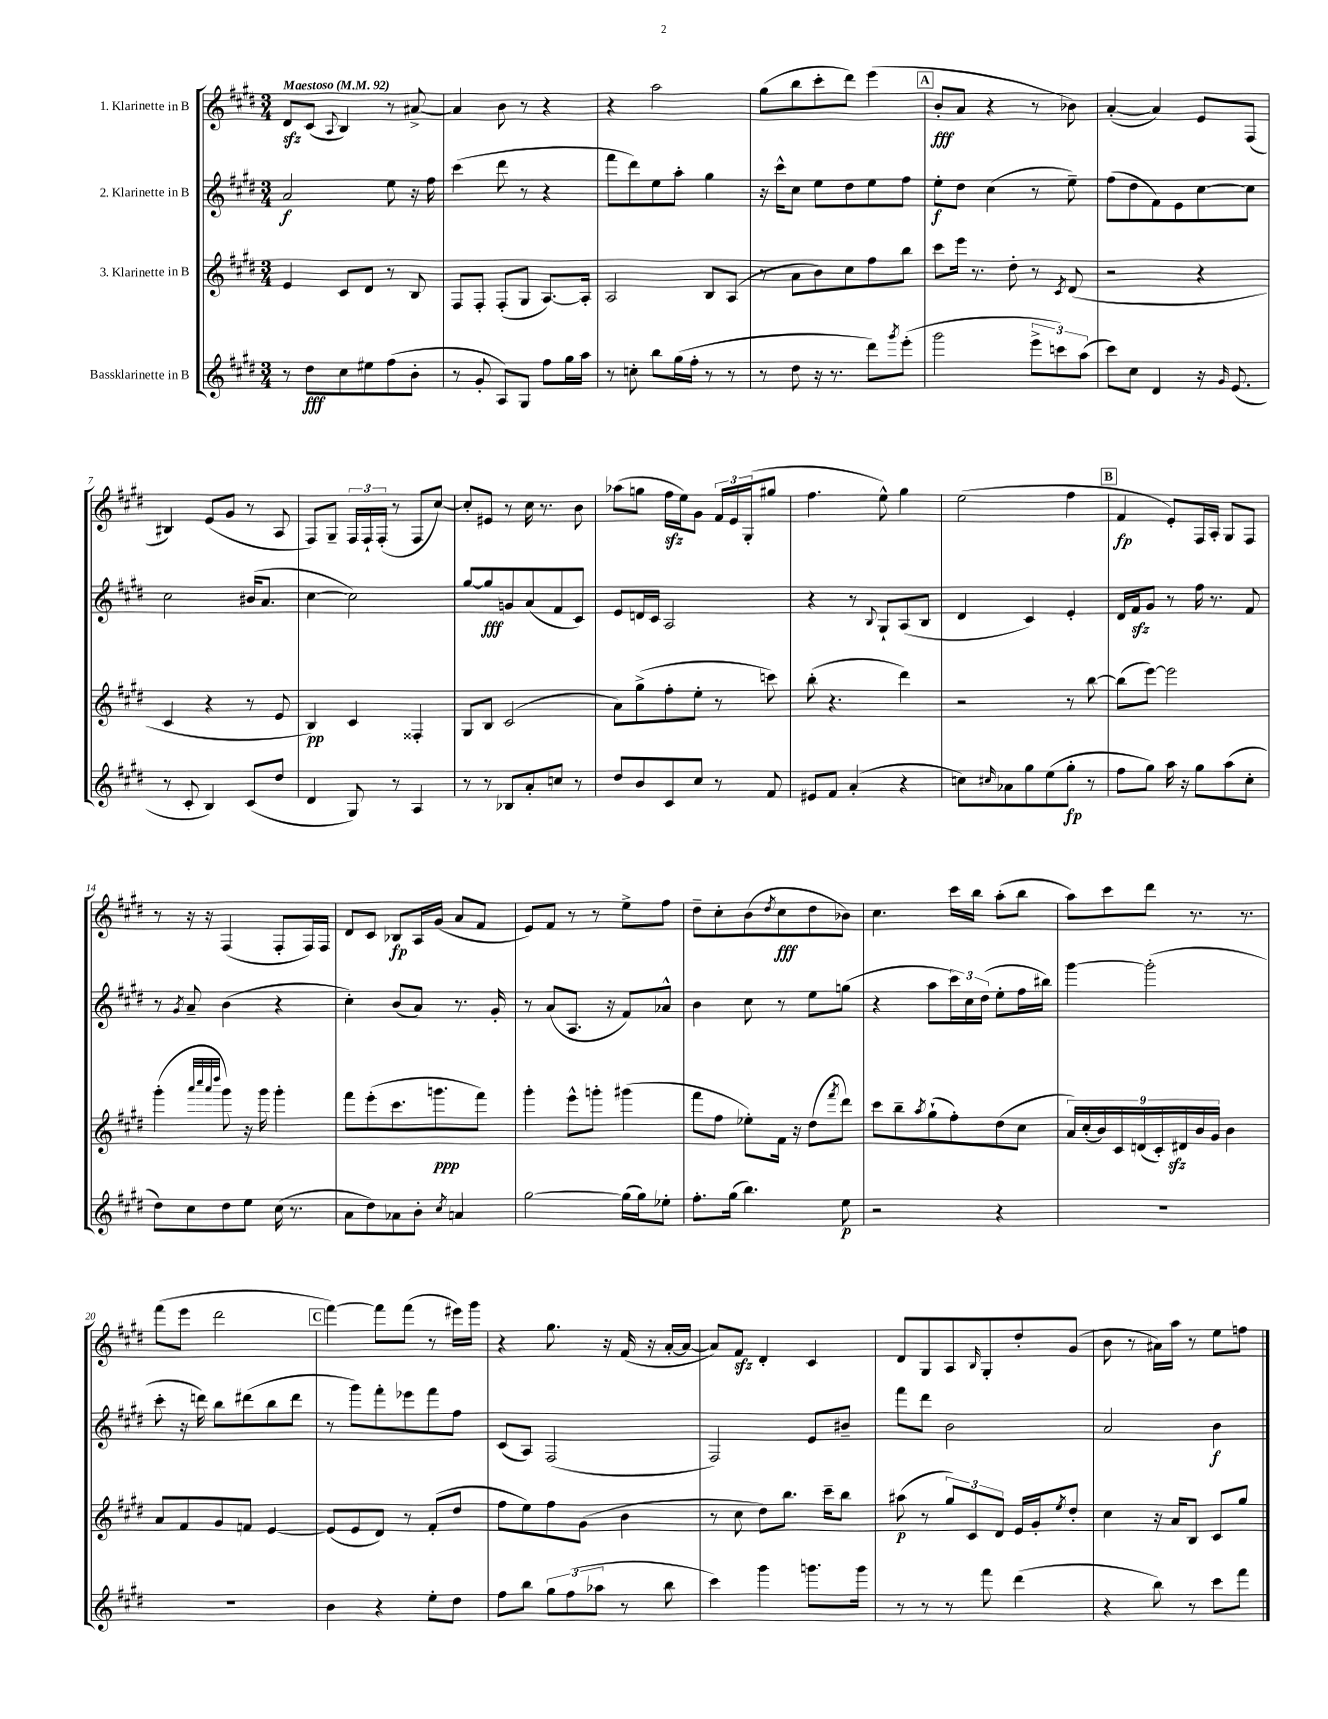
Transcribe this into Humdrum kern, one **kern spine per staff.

**kern	**kern	**kern	**kern
*staff4	*staff3	*staff2	*staff1
*clefG2	*clefG2	*clefG2	*clefG2
*k[f#c#g#d#]	*k[f#c#g#d#]	*k[f#c#g#d#]	*k[f#c#g#d#]
*M3/4	*M3/4	*M3/4	*M3/4
*MM92	*MM92	*MM92	*MM92
8r	4e	2a	8d#
8dd#	.	.	(8c#
.	.	.	8qqA
8cc#	8c#	.	4B)
8ee#	8d#	.	.
(8ff#	8r	8ee	8r
8b'	8B	16r	[8a#^
.	.	16ff#	.
=	=	=	=
8r	8F#	(4ccc#	4a#]
8g#'	8F#'	.	.
8A)	(8F#'	8ddd#	8b
8G#	8G#	8r	8r
8ff#	[8.A)	4r	4r
16gg#	.	.	.
16aa	16A']	.	.
=	=	=	=
8r	2A	8fff#	4r
8cc'	.	8ddd#)	.
8bb	.	8ee	2aa
(16gg#	.	8aa'	.
16ff#'	.	.	.
8r	8B	4gg#	.
8r	(8A	.	.
=	=	=	=
8r	8r	16r	(8gg#
.	.	16ccc#^^	.
8dd#	8a	8cc#	8bb
16r	8b)	8ee	8ccc#'
8.r	.	.	.
.	8cc#	8dd#	8ddd#)
8ddd#)	8ff#	8ee	(4eee
8qggg#	.	.	.
(8eee'	8bb	8ff#	.
=	=	=	=
2ggg#	8ccc#	8ee'	8b'
.	16eee	8dd#	8a
.	8.r	.	.
.	.	(4cc#	4r
.	8dd#'	.	.
12eee^	8r	8r	8r
12ccc)	.	.	.
.	8qc#	.	.
.	(8d#	8ee~)	8b-)
(12aa	.	.	.
=	=	=	=
8ccc#)	2r	(8ff#	([4a'
8cc#	.	8dd#	.
4d#	.	8f#)	4a])
.	.	8e	.
16r	4r	[8cc#	8e
16qqg#	.	.	.
(8.e	.	.	.
.	.	8cc#]	(8F#
=	=	=	=
8r	4c#	2cc#	4B#)
8c#'	.	.	.
4B)	4r	.	(8e
.	.	.	8g#
(8c#	8r	(16b#	8r
.	.	8.a	.
8dd#	8e	.	8A
=	=	=	=
4d#	4B)	[4cc#	8F#)
.	.	.	8G#~
8G#)	4c#	2cc#])	24F#
.	.	.	24F#`
.	.	.	(24F#'
8r	.	.	8r
4A	4F##'	.	8F#
.	.	.	[8cc#)
=	=	=	=
8r	8G#	[8gg#	8cc#']
8r	8B	8gg#]	8e#
8B-	(2c#	8g	8r
8a'	.	(8a	16cc#
.	.	.	8.r
8cc	.	8f#	.
8r	.	8c#)	8b
=	=	=	=
8dd#	8a)	8e	(8aa-
8b	(8gg#^	16d	8gg
.	.	16c#	.
8c#	8ff#'	2A	16ff#
.	.	.	16ee)
8cc#	8ee'	.	8g#
8r	8r	.	24f#
.	.	.	24e
.	.	.	(24G#'
8f#	8ccc)	.	8gg#
=	=	=	=
8e#	(8bb'	4r	4.ff#
8f#	4.r	.	.
(4a'	.	8r	.
.	.	8qqB	.
.	.	8G#`	8ee^^)
4r	4ddd#)	(8A	4gg#
.	.	8B	.
=	=	=	=
8cc)	2r	4d#	(2ee
16qqcc#	.	.	.
8a-	.	.	.
8gg#	.	4c#)	.
(8ee	.	.	.
8gg#'	8r	4e'	4ff#
8r	[8bb	.	.
=	=	=	=
8ff#	(8bb]	16d#	4f#
.	.	16f#	.
8gg#)	[8eee)	8g#	.
16aa	2eee]	8r	8e')
16r	.	.	.
8gg#	.	16ff#	16F#
.	.	8.r	16A'
(8aa	.	.	8G#
8cc#'	.	8f#	8F#
=	=	=	=
8dd#)	(4ggg#'	8r	8r
.	.	8qg#	.
8cc#	.	8a~	16r
.	.	.	16r
.	32qqaaa	.	.
.	32qqcccc#	.	.
.	32qqaaa	.	.
.	32qqdddd#	.	.
8dd#	8ggg#)	(4b	(4F#
8ee	16r	.	.
.	16ggg#	.	.
(16cc#	4ggg#'	4r	8F#'
8.r	.	.	.
.	.	.	16F#)
.	.	.	16F#
=	=	=	=
8a	8fff#	4cc#')	8d#
8dd#)	(8eee'	.	8c#
8a-	8.ccc#	(8b	8B-
8b'	.	8a)	16A
.	8.ggg	.	(16g#
8qcc#	.	.	.
4a	.	8.r	8a
.	8fff#)	.	8f#
.	.	16g#'	.
=	=	=	=
[2gg#	4ggg#'	8r	8e)
.	.	(8a	8f#
.	8eee^^	8.A	8r
.	8ggg'	.	8r
.	.	16r	.
(16gg#]	(4ggg#	8f#)	8ee^
16gg#)	.	.	.
8ee-'	.	8a-^^	8ff#
=	=	=	=
8.ff#'	8fff#	4b	8dd#~
.	8ff#	.	8cc#'
(16gg#	.	.	.
4.bb)	8ee-')	8cc#	(8b
.	.	.	8qdd#
.	16f#	8r	8cc#
.	16r	.	.
.	(8dd#	8ee	8dd#
.	8qfff#	.	.
8ee	8ddd#)	(8gg	8b-)
=	=	=	=
2r	8ccc#	4r	4.cc#
.	8bb~	.	.
.	8qaa	.	.
.	(8gg#`	8aa	.
.	8ff#')	24ccc#)	16ccc#
.	.	24cc#	.
.	.	.	16bb
.	.	(24dd#	.
4r	(8dd#	8ee'	(8aa'
.	8cc#	16ff#	8bb
.	.	16bb#)	.
=	=	=	=
2.r	18a)	[4ggg#	8aa)
.	(18cc#'	.	.
.	18b)	.	.
.	.	.	8ccc#
.	18c#	.	.
.	(18d	.	.
.	.	(2ggg#']	8ddd#
.	18c#')	.	.
.	18d#	.	.
.	.	.	8.r
.	18b	.	.
.	18g#	.	.
.	4b	.	.
.	.	.	8.r
=	=	=	=
2.r	8a	8ccc#'	(8fff#
.	8f#	16r	8eee
.	.	16ddd)	.
.	8g#	8bb	2ddd#
.	8f	(8ddd#	.
.	[4e	8bb	.
.	.	8ddd#	.
=	=	=	=
4b	(8e]	8r	[4fff#)
.	8e	8ggg#)	.
4r	8d#)	8fff#'	8fff#]
.	8r	8eee-	(8fff#
8ee'	(8f#'	8fff#	8r
8dd#	8dd#	8ff#	16eee#)
.	.	.	16ggg#
=	=	=	=
8ff#	8ff#	(8c#	4r
8bb	8ee)	8A)	.
12gg#	8ff#	(2F#	8.gg#
(12ff#	.	.	.
.	(8g#	.	.
12aa-	.	.	.
.	.	.	16r
8r	4b	.	(16f#
.	.	.	16r
8bb	.	.	[16a'
.	.	.	16a_
=	=	=	=
4ccc#)	8r	2F#)	8a])
.	8cc#	.	8f#
4ggg#	8dd#)	.	4d#'
.	8.bb	.	.
8.ggg	.	8e	4c#
.	16ccc#~	.	.
.	8bb	8b#~	.
16ggg	.	.	.
=	=	=	=
8r	(8aa#	8fff#	8d#
8r	8r	8ddd#	8G#
8r	12gg#)	2b	8A
.	12c#	.	.
.	.	.	16qqB
8fff#	.	.	8G#'
.	12d#	.	.
(4ddd#	16e	.	8dd#'
.	16g#'	.	.
.	8qee	.	.
.	8dd#'	.	(8g#
=	=	=	=
4r	4cc#	2a	8b
.	.	.	8r
8bb)	16r	.	16a#)
.	16a	.	16aa
8r	8B	.	8r
8ccc#	8c#	4b	8ee
8fff#	8gg#	.	8ff
==	==	==	==
*-	*-	*-	*-
